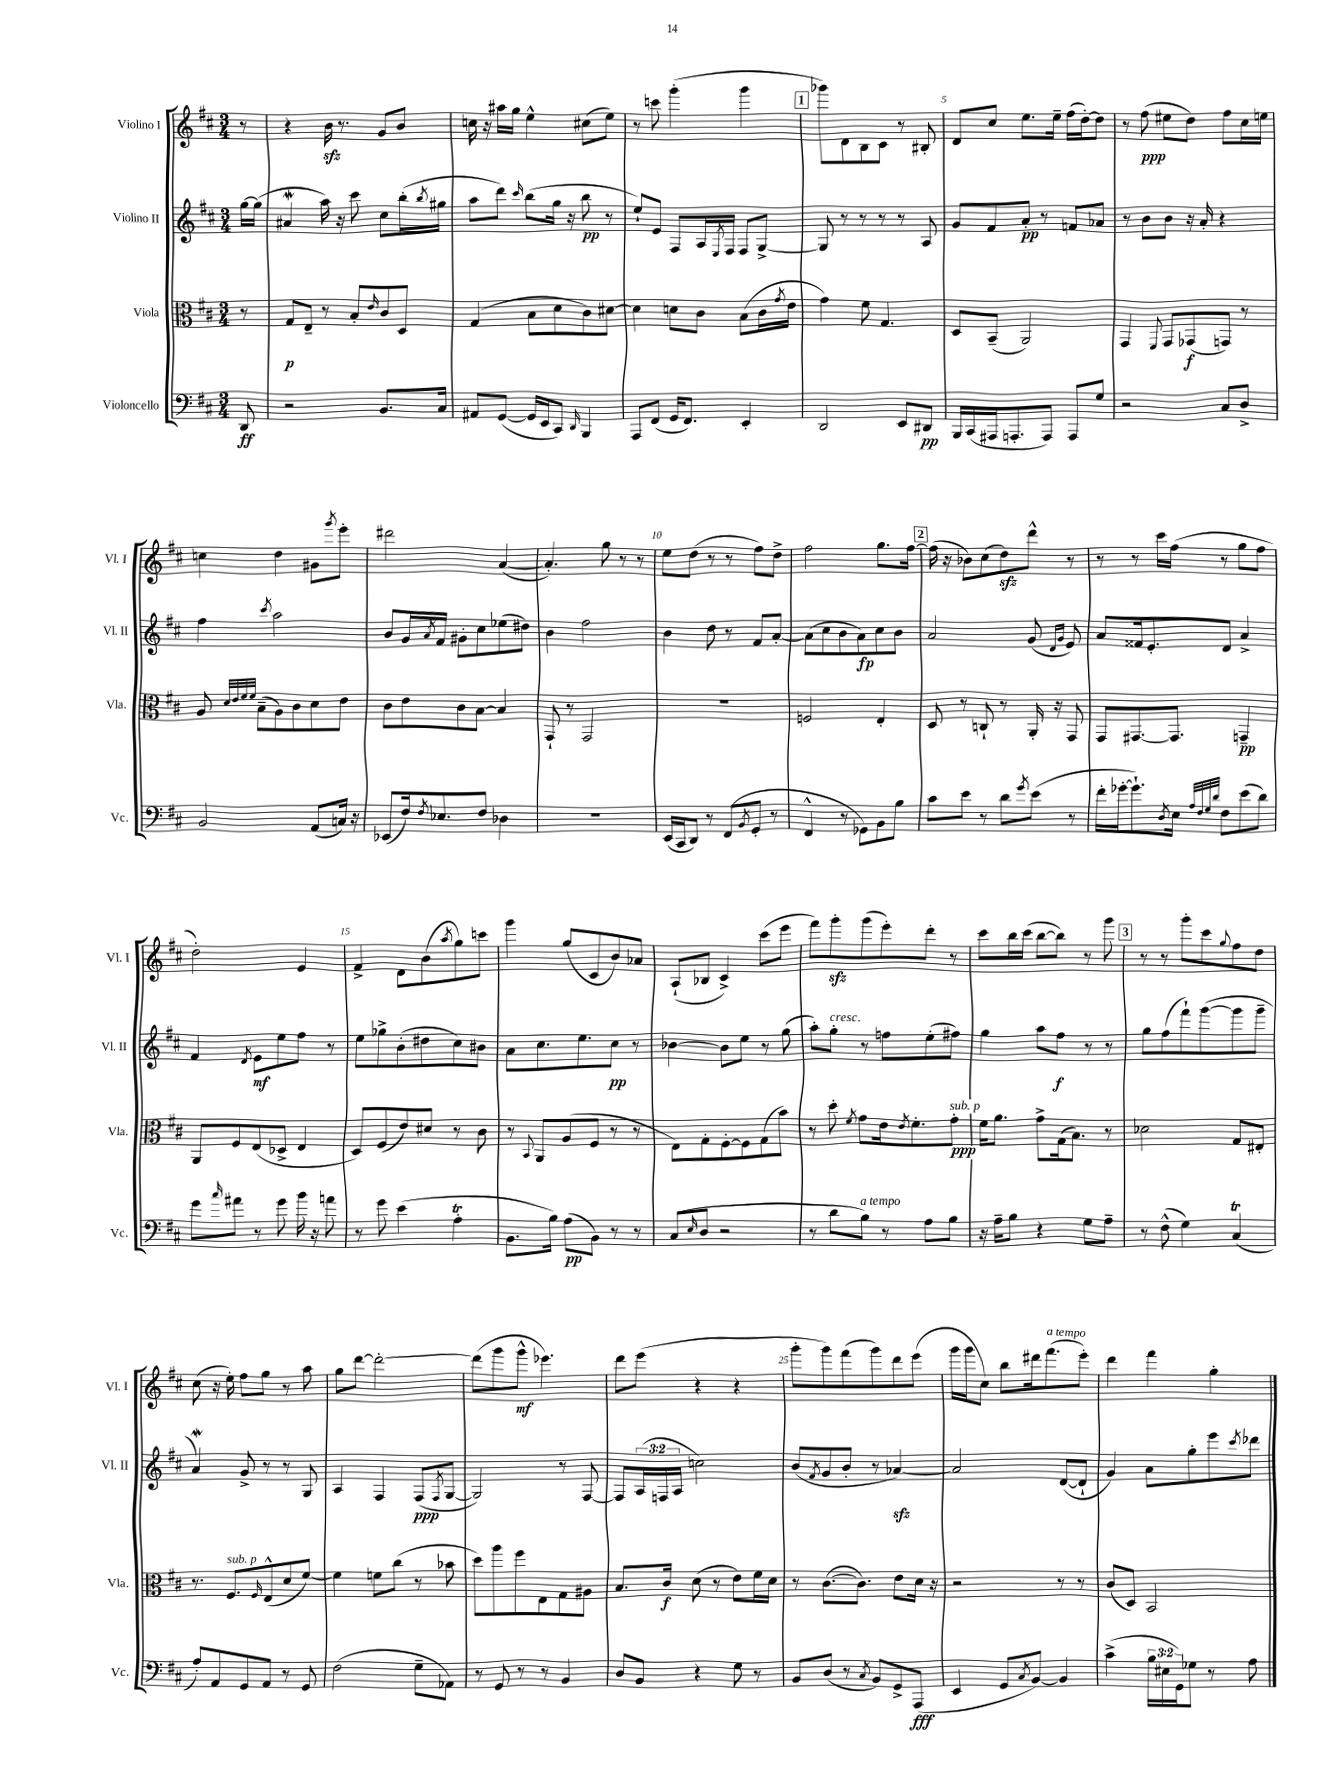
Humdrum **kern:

**kern	**kern	**kern	**kern
*staff4	*staff3	*staff2	*staff1
*clefF4	*clefC3	*clefG2	*clefG2
*k[f#c#]	*k[f#c#]	*k[f#c#]	*k[f#c#]
*M3/4	*M3/4	*M3/4	*M3/4
8DD	8r	[16gg	8r
.	.	(16gg]	.
=	=	=	=
2r	8G	4a#	4r
.	8E~	.	.
.	8r	16aa)	16b
.	.	16r	8.r
.	8B'	8ccc#	.
.	16qqe	.	.
8.BB	8c#	8cc#	8g
.	8D	(16bb'	8b
.	.	8qbb	.
16C#	.	16gg#	.
=	=	=	=
8AA#	(4G	8aa	16cc
.	.	.	16r
([8GG	.	8ddd)	16aa#
.	.	.	16gg
.	.	16qqccc#	.
16GG]	8B	(8bb	4ee^^
16EE	.	.	.
8CC#)	8d	16gg	.
.	.	16r	.
16qqDD	.	.	.
4BBB	8c#)	8bb	(8cc#
.	[8d#	8r	8ee)
=	=	=	=
8AAA	4d#]	8ee`)	8r
(8FF#	.	8e	8ccc
16GG	8d	8F#	(4ggg'
8.FF#)	.	.	.
.	8c#	16A	.
.	.	8qE	.
.	.	16F#	.
4EE'	(8B	8F#	4ggg
.	16c#	[8G^	.
.	8qg	.	.
.	16e	.	.
=	=	=	=
2DD	4g)	8G]	8ggg-)
.	.	8r	8d
.	8f#	8r	8B
.	4.G	8r	8c#
8EE	.	8r	8r
8DD#	.	8A	8B#'
=	=	=	=
16BBB	8D	8g	8d
(16CC#	.	.	.
16AAA#	(8BB~	8f#	8cc#
8.AAA'	.	.	.
.	2AA)	8a'	8.ee
8AAA)	.	8r	.
.	.	.	16ee~
8AAA	.	8f	(16ff#
.	.	.	[16dd')
8G	.	8a-	8dd]
=	=	=	=
2r	4GG	8r	8r
.	.	8b	(8ff#
.	8qqFF#	.	.
.	8GG	8b	8ee#
.	(8GG-	16r	8dd)
.	.	16a'	.
8C#	8GG)	4r	8ff#
8D^	8r	.	16cc#
.	.	.	16ee
=	=	=	=
2BB	8A	4ff#	4cc
.	32qqd	.	.
.	32qqe	.	.
.	32qqf#	.	.
.	32qqf#	.	.
.	(8B~	.	.
.	.	8qccc#	.
.	8A)	2aa	4dd
.	8c#	.	.
(8AA	8d	.	8g#
.	.	.	8qggg
16C)	8e	.	8eee'
16r	.	.	.
=	=	=	=
(8EE-	8c#	8b	2ddd#
16F#)	8e	16g	.
8qF#	.	8qa	.
8.E-	.	16f#	.
.	8c#	8g#'	.
8F#	[8B	8cc#	.
4D-	4B]	(8ee-	([4a
.	.	8dd#)	.
=	=	=	=
2.r	8GG`	4b	4.a'])
.	8r	.	.
.	2GG	2ff#	.
.	.	.	8gg
.	.	.	8r
.	.	.	8r
=	=	=	=
(16EE	2.r	4b	8ee
16CC#	.	.	.
8DD)	.	.	(8dd
8r	.	8dd	8r
(8FF#	.	8r	8r
8qBB	.	.	.
8GG'	.	8f#	8ff#)
8r	.	[8a'	8dd^
=	=	=	=
4FF#^^	2F	(8a]	2ff#
.	.	8cc#	.
8r	.	8b	.
8GG-)	.	8a)	.
8BB	4E'	8cc#	8.gg
8B	.	8b	.
.	.	.	[16ff#
=	=	=	=
8c#	8D	2a	(16ff#]
.	.	.	16r
8e	8r	.	8b-)
8r	8C`	.	(8cc#
8d	8r	.	8dd)
8qg	.	.	.
(8e	16AA'	(8g	8ddd^^
.	16r	.	.
.	.	16qqd	.
.	.	16qqg	.
8r	8GG	8e)	8r
=	=	=	=
16f#'	8GG	8a	8r
[16g-'	.	.	.
8.g-`])	[8.GG#	16f##	8r
.	.	8.e'	.
.	.	.	16ccc#
8qD	.	.	.
16E	8.GG#]	.	(16ff#
32qqA	.	.	.
32qqF#	.	.	.
32qqG	.	.	.
32qqd	.	.	.
8F#	.	8d	8r
(8e	4GG~	4a^	8gg
8d)	.	.	8ff#
=	=	=	=
8g	8AA	4f#	2dd')
16qqcc#	.	.	.
8a#	8F#	.	.
.	.	8qd	.
8r	(8E	8e	.
8g	8D-^	8ee	.
16b	4E	8ff#	4e
16r	.	.	.
8a	.	8r	.
=	=	=	=
8r	8D)	8ee	4f#^
8g	(8F#	8gg-^	.
(4e	8e)	(8b'	8d
.	8d#	8dd#	(8b
.	.	.	8qaa
4A'	8r	8cc#)	8gg)
.	8c#	8b#	8ccc
=	=	=	=
8.BB	8r	8a	4ggg
.	8qqBB	.	.
.	8AA	8.cc#	.
16B)	.	.	.
(8A	(8A	.	(8gg
.	.	8.ee	.
8BB)	8F#	.	8c#
8r	8r	8cc#	8b)
8r	8r	8r	8a-
=	=	=	=
(8C#	8E)	[4b-	(8A`
16qqE	.	.	.
8D	8G'	.	8B-
2r	[8F#'	8b-]	4c#^)
.	8F#]	8ee	.
.	(8G	8r	(8ccc#
.	8b)	(8gg	8eee
=	=	=	=
8r	8r	8aa')	8fff#)
8d	8dd'	8gg'	8ggg'
.	8qf#	.	.
8B)	8g	8r	(8ggg
8r	16e	8ff	8eee')
.	8qe	.	.
.	8.f#'	.	.
8A	.	(8ee'	8ddd'
8B	8g'	8ff#)	8r
=	=	=	=
16r	16f#	4gg	8ccc#
16A~	8.a	.	.
8B	.	.	16bb
.	.	.	(16ccc#
4r	8g^	8aa	[8bb
.	(16G	8ff#	8bb])
.	8.B)	.	.
8G	.	8r	8r
8A~	8r	8r	8ggg
=	=	=	=
8r	2d-	8gg	8r
(8F#^^	.	(8ff#	8r
4G)	.	8fff#`)	8ggg'
.	.	([8ggg	8ccc#
.	.	.	8qqgg
(4C#	8G	8ggg]	8ff#
.	8E#'	8ggg~	8dd
=	=	=	=
8A')	8.r	4a)	(8cc#
8AA	.	.	16r
.	8.F#	.	16ee')
8GG	.	8g^	8ff#
.	16qqF#	.	.
8AA	(8E^^	8r	8gg
8r	8d	8r	8r
8GG	[8f#)	8G	8aa
=	=	=	=
(2F#	4f#]	4A	8gg
.	.	.	[8ddd
.	8f	4F#	2ddd'_
.	(8cc#	.	.
8G~	8r	(8F#	.
.	.	8qF#	.
8AA-)	8b-	[8G	.
=	=	=	=
8r	8dd)	2G])	(8ddd]
8GG	8aa	.	8ggg
8r	8ff#	.	8ggg^^
8r	8E	.	4.eee-)
4BB	8G	8r	.
.	8A#	[8F#	.
=	=	=	=
8D	8.B	8F#]	8ddd
8BB	.	(24A	(8eee
.	.	24F	.
.	16c#	.	.
.	.	24A	.
4r	(8d	2cc)	4r
.	8r	.	.
8G	8e)	.	4r
8r	16f#	.	.
.	16d	.	.
=	=	=	=
8BB	8r	(8b	8ggg'
.	.	8qf#	.
(8D	([8.c#	8g	8ggg)
8r	.	8b'	(8fff#
.	8.c#])	.	.
8qC#	.	.	.
8BB)	.	8r	8ggg)
8GG^	8e	[4a-)	8ddd
(8AAA	16d	.	(8eee
.	16r	.	.
=	=	=	=
4EE	2r	2a-]	16ggg
.	.	.	16ggg
.	.	.	8cc#)
8GG	.	.	8bb
8qC#	.	.	.
[8BB)	.	.	16ddd#
.	.	.	(8.fff#
4BB]	8r	([8d	.
.	8r	8d`]	8eee')
=	=	=	=
(4c#^	(8c#	4g)	4ddd
.	8D)	.	.
24B	2BB	8a	4fff#
24E#	.	.	.
24GG)	.	.	.
8G-	.	8gg'	.
8r	.	8eee	4gg'
.	.	8qccc#	.
8A	.	8ddd-	.
==	==	==	==
*-	*-	*-	*-
